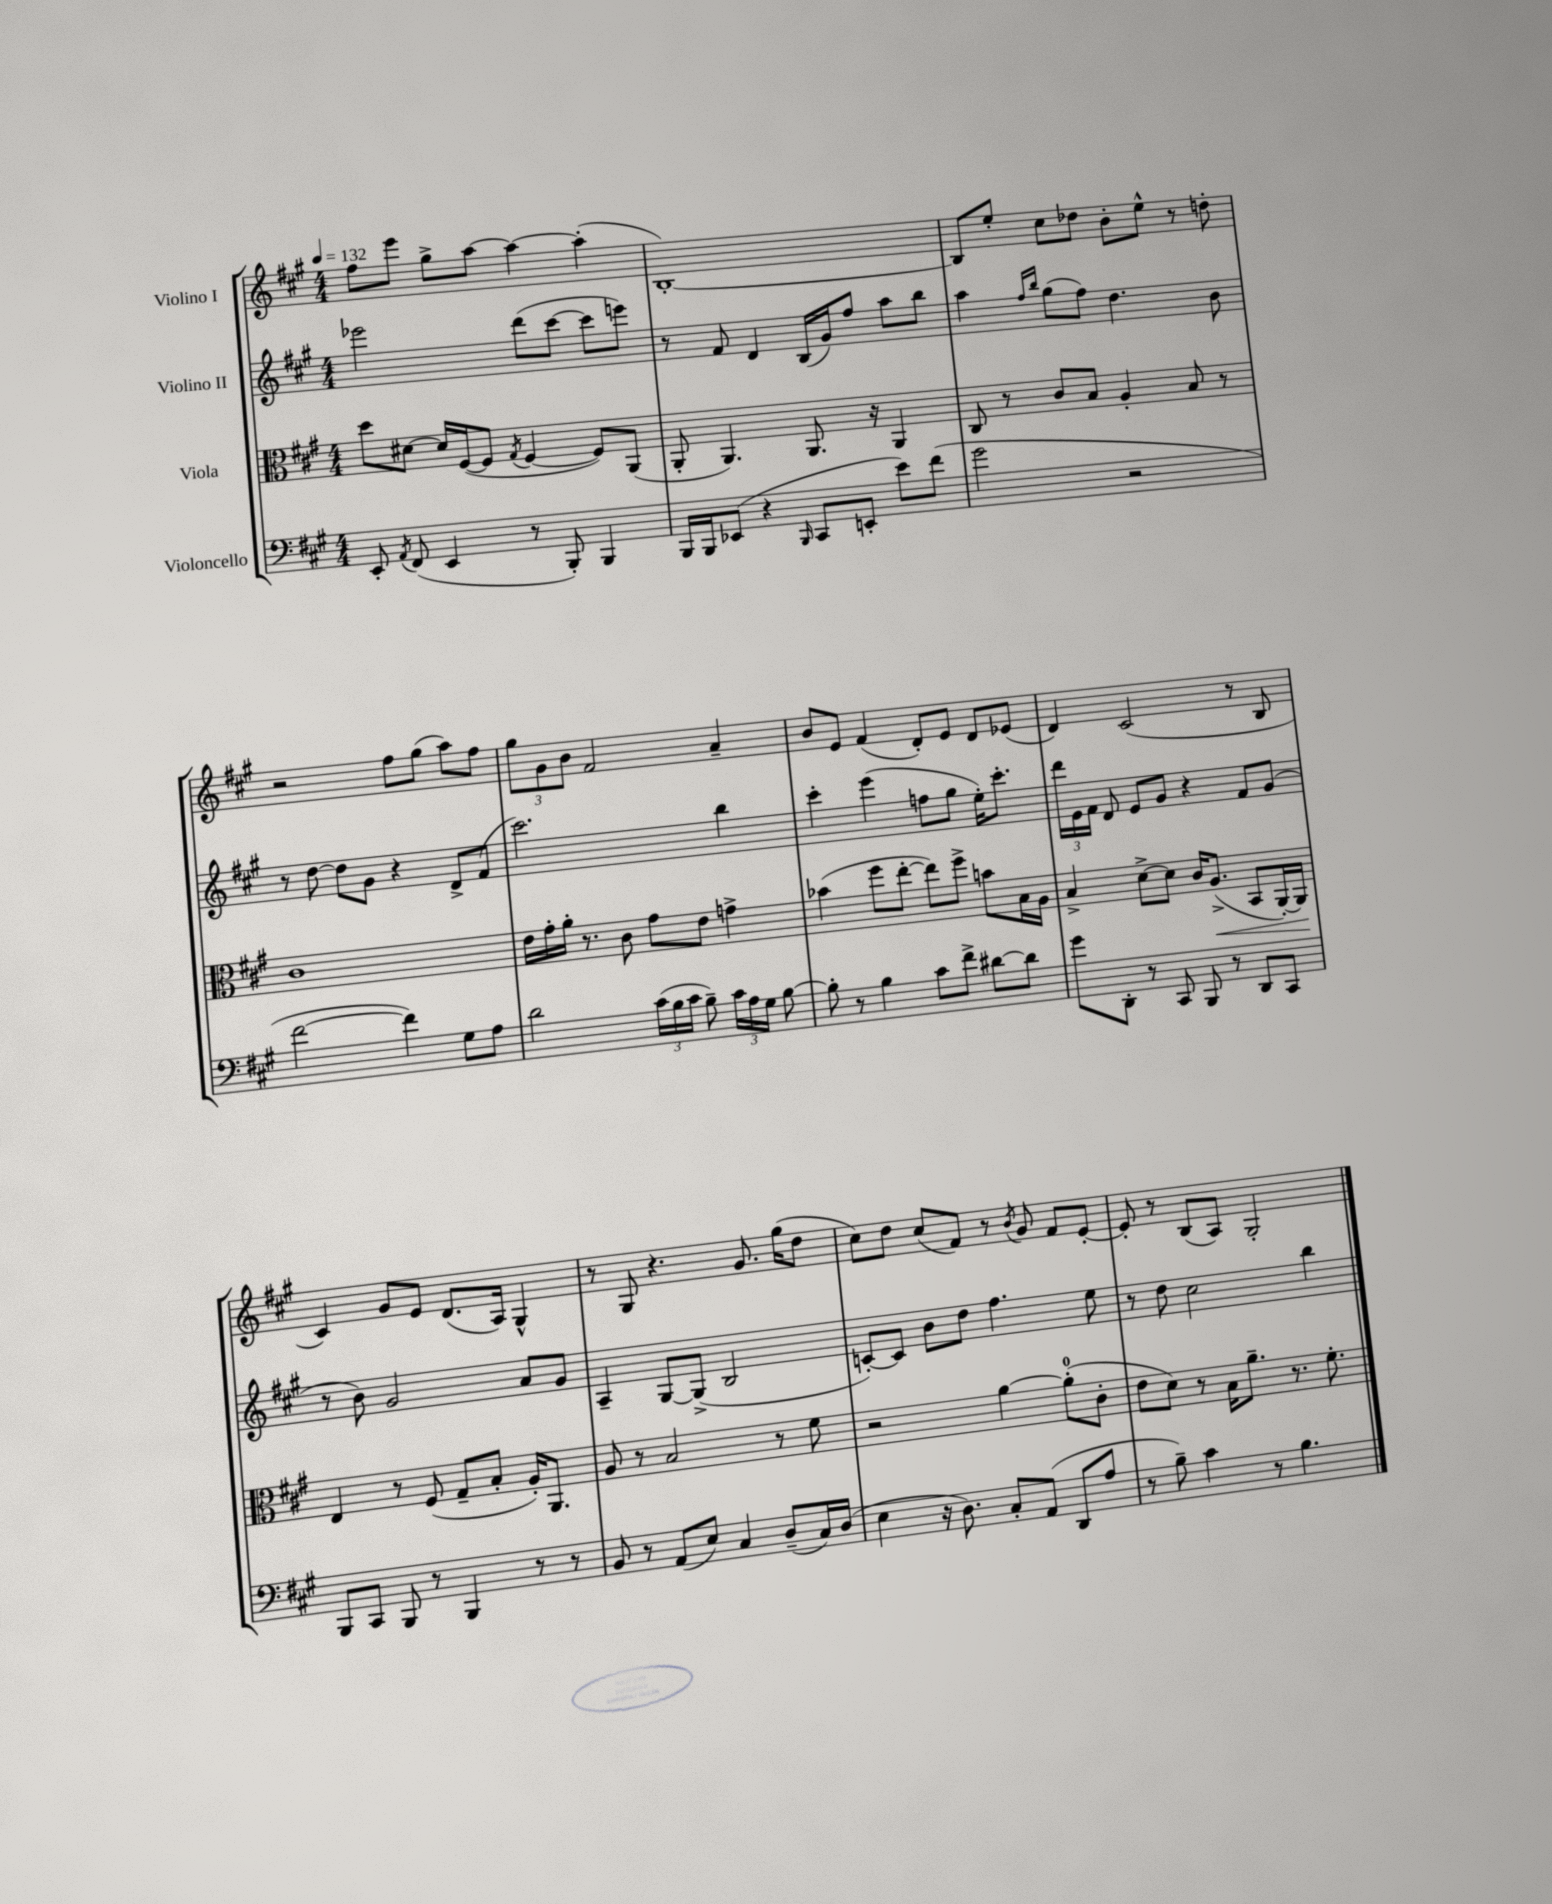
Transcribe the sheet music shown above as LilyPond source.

<<
\new StaffGroup <<
\new Staff = "s0" \with { instrumentName = "Violino I" } {
    \clef treble \key a \major \numericTimeSignature \time 4/4 \tempo 4 = 132
    \autoBeamOff fis''8[ e'''8] gis''8[-> a''8]~ a''4~ a''4-.( |
    b1~-.) |
    b8[ e''8]-. cis''8[ des''8] b'8[-. e''8]-^ r8 d''8-. |
    r2 fis''8[ gis''8]( a''8[) fis''8] |
    \tuplet 3/2 { gis''8[ gis'8 b'8] } fis'2 a'4-- |
    b'8[ e'8] fis'4( d'8[-.) e'8] d'8[ ees'8]( |
    d'4) cis'2( r8 b8 |
    cis'4) gis'8[ e'8] d'8.[( a16]) gis4-^ |
    r8 gis8 r4. gis'8. gis''16[( d''8] |
    cis''8[) d''8] cis''8[( fis'8]) r8 \acciaccatura { b'8 } gis'8 fis'8[ e'8]~-. |
    e'8-. r8 b8[( a8]) gis2-. \bar "|." |
}
\new Staff = "s1" \with { instrumentName = "Violino II" } {
    \clef treble \key a \major \numericTimeSignature \time 4/4
    \autoBeamOff ees'''2 d'''8[( cis'''8]~ cis'''8[ e'''8]) |
    r8 fis'8 d'4 b16[( gis'16) fis''8] a''8[ b''8] |
    a''4 \grace { fis''16[ b''16] } gis''8[( fis''8]) d''4. b'8 |
    r8 d''8~ d''8[ gis'8] r4 d'8[-> fis'8]( |
    cis'''2.) b''4 |
    cis'''4-. e'''4( f''8[ gis''8] e''16[-.) cis'''8.]-. |
    \tuplet 3/2 { d'''16[ e'16 fis'16] } d'8 e'8[ gis'8] r4 fis'8[ gis'8]( |
    r8 b'8) gis'2 a'8[ gis'8] |
    a4-- gis8[~ gis8]->( b2 |
    c'8[~-.) c'8] b'8[ d''8] fis''4. e''8 |
    r8 d''8 cis''2 b''4 \bar "|." |
}
\new Staff = "s2" \with { instrumentName = "Viola" } {
    \clef alto \key a \major \numericTimeSignature \time 4/4
    \autoBeamOff d''8[ dis'8]~ dis'16[ fis16~( fis8] \acciaccatura { gis8 } fis4~ fis8[) a,8]( |
    a,8-. a,4.) a,8. r16 a,4 |
    cis8 r8 cis'8[ b8] a4-. b8 r8 |
    cis'1 |
    e'16[ gis'16-. a'16]-. r8. cis'8 gis'8[ e'8] g'4-> |
    bes'4( fis''8[ e''8]~-. e''8[) fis''8]-> b'8[ b16 a16] |
    b4-> d'8[~-> d'8] cis'16[ a8.]->\<( b,8[ a,16~-.) a,16]\! |
    e4 r8 fis8( gis8[-- b8]-. a16[-.) a,8.] |
    a8 r8 b2 r8 fis'8 |
    r2 a'4~ a'8[-0-.( cis'8]-. |
    e'8[ d'8]) r8 b16[ a'8.]-- r8. fis'8.-. \bar "|." |
}
\new Staff = "s3" \with { instrumentName = "Violoncello" } {
    \clef bass \key a \major \numericTimeSignature \time 4/4
    \autoBeamOff e,8-. \acciaccatura { a,8 } fis,8( e,4 r8 b,,8-.) b,,4 |
    b,,16[ b,,16 ees,8]( r4 \grace { b,,16 } cis,8[ e,8]-. e'8[) fis'8]( |
    gis'2 r2 |
    fis'2~ fis'4) gis8[ a8] |
    d'2 \tuplet 3/2 { cis'16[( b16 cis'16] } b8--) \tuplet 3/2 { cis'16[ a16 gis16] } b8~ |
    b8-. r8 b4 cis'8[ fis'8]-> dis'8[~ dis'8] |
    gis'8[ d,8]-. r8 cis,8 b,,8 r8 d,8[ cis,8] |
    b,,8[ cis,8] b,,8 r8 b,,4 r8 r8 |
    b,8 r8 a,8[( e8]) cis4 d8[--( cis16) d16]( |
    e4 r16 d8.) cis8[-. a,8]( d,8[ a8] |
    r8 b8--) cis'4 r8 b4. \bar "|." |
}
>>
>>
\layout { \context { \Score \remove "Bar_number_engraver" } }
